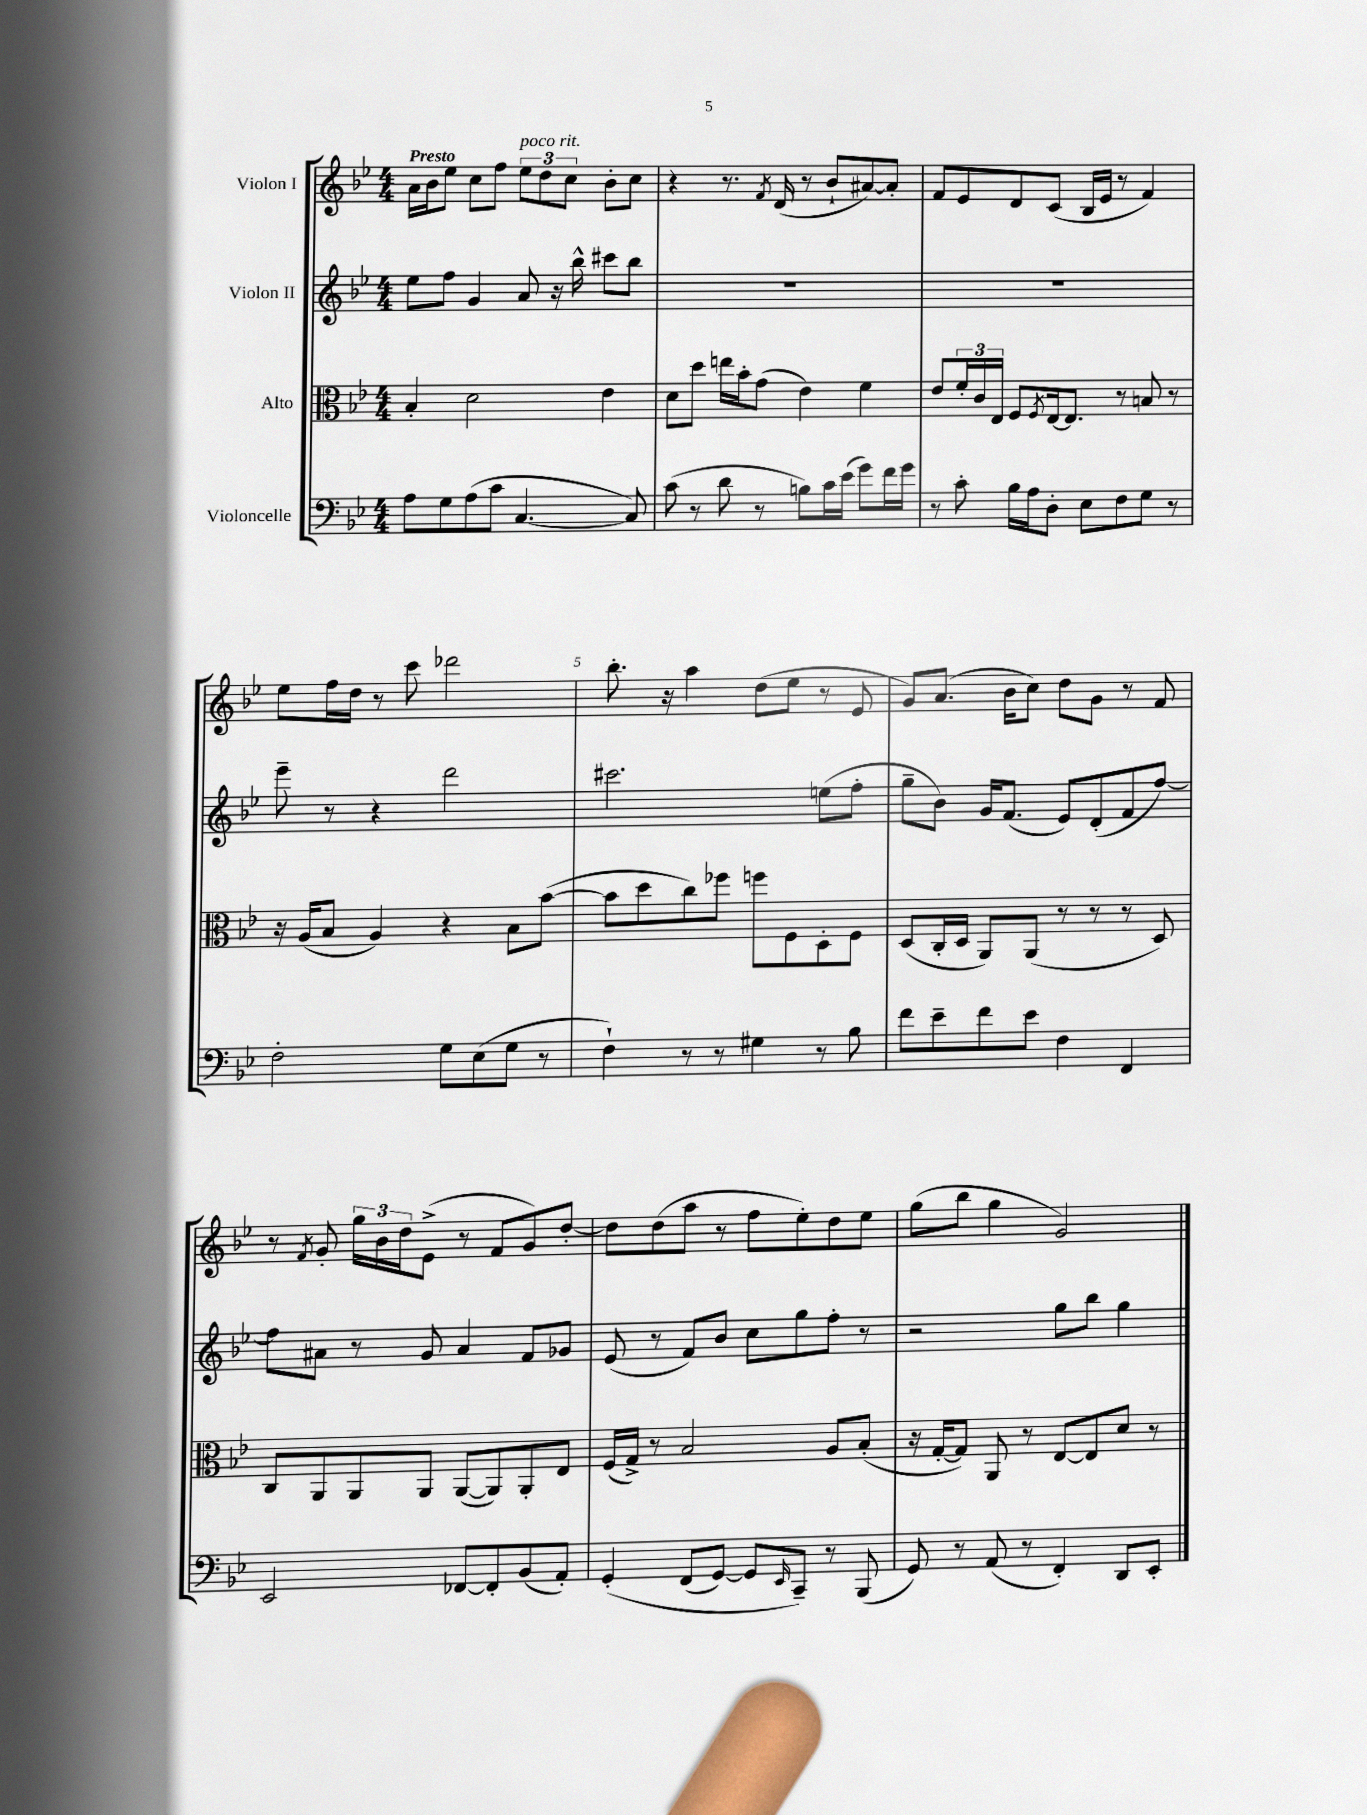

**kern	**kern	**kern	**kern
*staff4	*staff3	*staff2	*staff1
*clefF4	*clefC3	*clefG2	*clefG2
*k[b-e-]	*k[b-e-]	*k[b-e-]	*k[b-e-]
*M4/4	*M4/4	*M4/4	*M4/4
8A\L	4B-'/	8ee-\L	16a\LL
.	.	.	16b-\J
8G\	.	8ff\J	8ee-\J
(8A\	2d\	4g/	8cc\L
8c\J	.	.	8ff\J
[4.C/	.	8a/	12ee-\L
.	.	.	12dd\
.	.	16r	.
.	.	.	12cc\J
.	.	16bb-^^\	.
.	4e-\	8ccc#\L	8b-'\L
8C/])	.	8bb-\J	8cc\J
=	=	=	=
(8c\	8d\L	1r	4r
8r	8dd\J	.	.
8d\	16ee\LL	.	8.r
.	16b-'\J	.	.
8r	(8g\J	.	.
.	.	.	8qf/
.	.	.	(16d/
8B\L)	4e-\)	.	8r
16c\L	.	.	8b-`/L
(16e-\JJ	.	.	.
8g\L)	4f\	.	[8a#/)
16f\L	.	.	8a#'/]J
16g\JJ	.	.	.
=	=	=	=
8r	8e-/L	1r	8f/L
8c'\	24f'/L	.	8e-/
.	24c/	.	.
.	24E-/JJ	.	.
16B-\LL	8F/L	.	8d/
16A\J	.	.	.
.	8qF/	.	.
8D'\J	[16E-/k	.	(8c/J
.	8.E-/]J	.	.
8E-\L	.	.	16B-/LL
.	.	.	16e-/JJ
8F\	8r	.	8r
8G\J	8B/	.	4f/)
8r	8r	.	.
=	=	=	=
2F'\	16r	8eee-~\	8ee-\L
.	(16A/LK	.	.
.	8B-/J	8r	16ff\L
.	.	.	16dd\JJ
.	4A/)	4r	8r
.	.	.	8ccc\
8G\L	4r	2ddd\	2ddd-\
(8E-\	.	.	.
8G\J	8B-\L	.	.
8r	([8b-\J	.	.
=	=	=	=
4F`\)	8b-\]L	2.ccc#\	8.bb-'\
.	8dd\	.	.
.	.	.	16r
8r	8cc\)	.	4aa\
8r	8ff-\J	.	.
4G#\	8ff\L	.	(8dd\L
.	8F\	.	8ee-\J
8r	8D'\	(8ee\L	8r
8B-\	8F\J	8ff'\J	8e-/
=	=	=	=
8f\L	(8D/L	8gg~\L	8g/L)
8e-~\	16C'/L	8b-\J)	(8.a/J
.	16D/JJ	.	.
8f\	8AA/L)	16g/LK	.
.	.	(8.f/J	16b-\LK
8e-\J	(8AA/J	.	8cc\J)
4F\	8r	8e-/L)	8dd\L
.	8r	(8d'/	8g\J
4FF/	8r	8f/	8r
.	8D/)	[8ff/J)	8f/
=	=	=	=
2EE-/	8C/L	8ff\]L	8r
.	.	.	8qf/
.	8AA/	8a#\J	8g'/
.	8AA/	8r	24gg\LL
.	.	.	24b-\
.	.	.	24dd\J
.	8AA/J	8g/	(8e-^\J
[8FF-/L	([8AA/L	4a#/	8r
8FF-'/]	8AA/])	.	8f/L
(8BB-/	8AA'/	8f/L	8g/)
8AA'/J)	8E-/J	8g-/J	[8dd'/J
=	=	=	=
&(4GG'/	(16F/LL	(8e-/	8dd\]L
.	16G^/JJ)	.	.
.	8r	8r	(8dd\
(8FF/L	2B-/	8f/L)	8aa\J
[8GG/J)	.	8b-/J	8r
8GG/]L	.	8cc\L	8ff\L
16qqEE-/	.	.	.
8CC~/J&)	.	8gg\	8ee-'\)
8r	8A/L	8ff'\J	8dd\
(8BBB-/	(8B-'/J	8r	8ee-\J
=	=	=	=
8GG/)	16r	2r	(8gg\L
.	[16G'/LK	.	.
8r	8G/]J)	.	8bb-\J
(8AA/	8AA/	.	4gg\
8r	8r	.	.
4FF'/)	[8E-/L	8gg\L	2g/)
.	8E-/]	8bb-\J	.
8DD/L	8d/J	4gg\	.
8EE-'/J	8r	.	.
==	==	==	==
*-	*-	*-	*-
